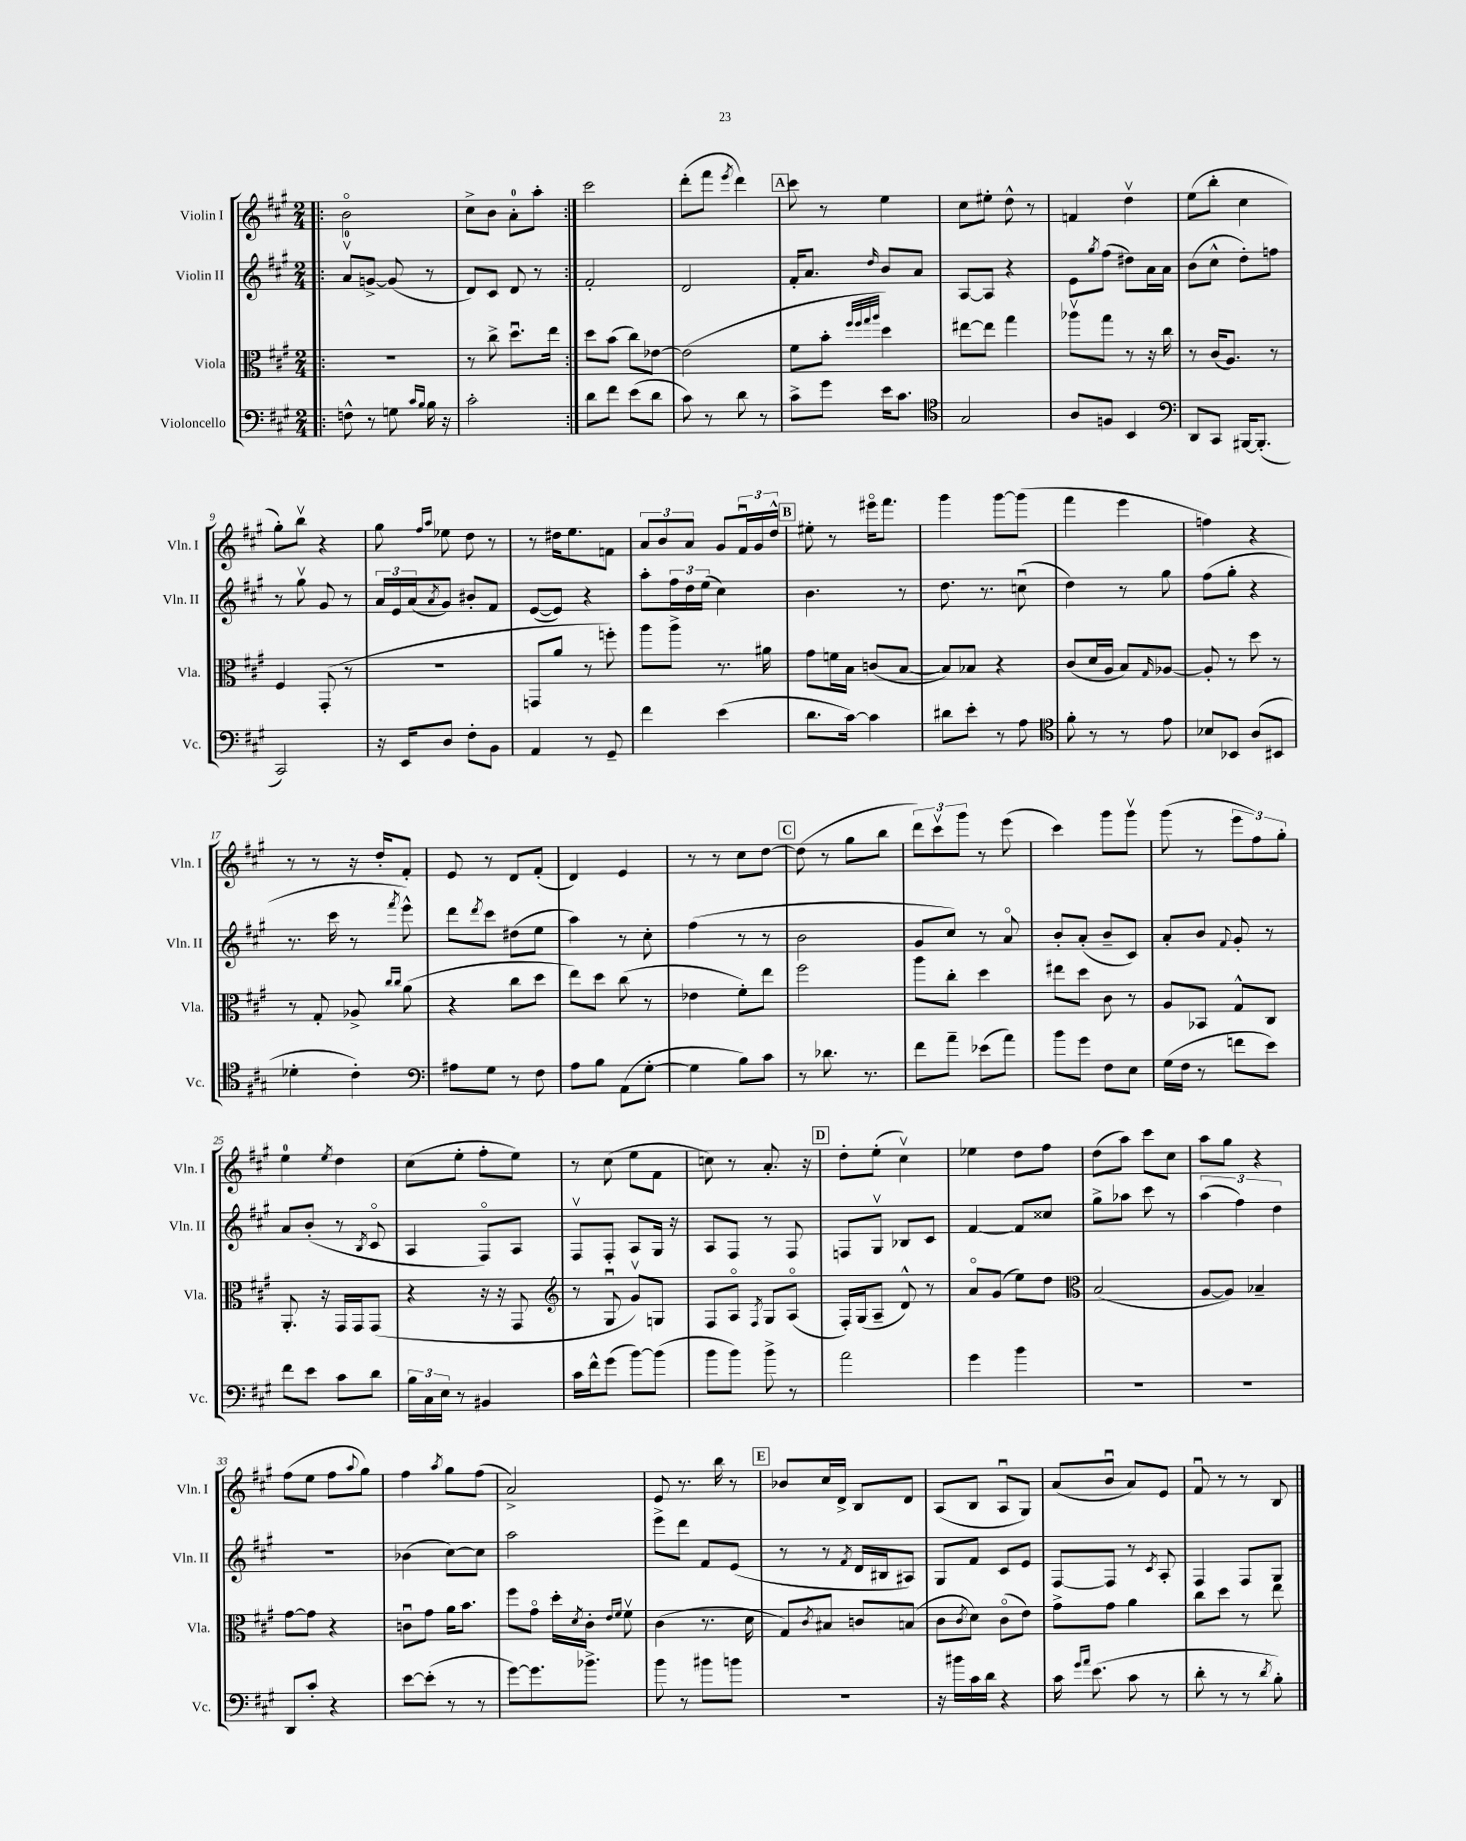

**kern	**kern	**kern	**kern
*staff4	*staff3	*staff2	*staff1
*clefF4	*clefC3	*clefG2	*clefG2
*k[f#c#g#]	*k[f#c#g#]	*k[f#c#g#]	*k[f#c#g#]
*M2/4	*M2/4	*M2/4	*M2/4
=!|:	=!|:	=!|:	=!|:
8F^^	2r	8av	2bo
8r	.	[8g^	.
8G	.	(8g]	.
16qqc#	.	.	.
16qqB	.	.	.
16B	.	8r	.
16r	.	.	.
=	=	=	=
2c#'	8r	8d)	8cc#^
.	8cc#^	8c#	8b
.	8.ddu	8d	8a'
.	.	8r	8aa'
.	16ee	.	.
=:|!	=:|!	=:|!	=:|!
8d	8dd	2f#'	2ccc#
8f#	(8b	.	.
(8e	8cc#)	.	.
8d	[8e-	.	.
=	=	=	=
8c#)	(2e-]	2d	(8ddd'
8r	.	.	8fff#
.	.	.	8qeee
8d	.	.	4ddd)
8r	.	.	.
=	=	=	=
8c#^	8f#	16f#'	8ccc#
.	.	8.a	.
8g#	8b'	.	8r
.	32qqff#	.	.
.	32qqff#	.	.
.	32qqgg#	.	.
.	32qqaa	16qqdd	.
16e	4dd)	8b	4ee
8.c#	.	.	.
.	.	8a	.
=	=	=	=
*clefC4	*	*	*
2G#	[8ee#	[8A	8cc#
.	8ee#]	8A]	8ee#'
.	4gg#	4r	8dd^^
.	.	.	8r
=	=	=	=
8A	8aa-v	8e	4f
.	.	8qgg#	.
8F	8gg#	(8ff#	.
4BB	8r	8dd#)	4ddv
.	16r	16a	.
.	16cc#	16a	.
=	=	=	=
*clefF4	*	*	*
8DD	8r	(8b	(8ee
8CC#	(16c#	8cc#^^	8bb'
.	8.A)	.	.
[16BBB#	.	8dd')	4cc#
(8.BBB#']	.	.	.
.	8r	8ff	.
=	=	=	=
2CC#)	4F#	8r	8gg#')
.	.	8gg#v	8bbv
.	(8GG#'	8g#	4r
.	8r	8r	.
=	=	=	=
16r	2r	24a	8gg#
.	.	24e	.
16EE	.	.	.
.	.	(24a	.
.	.	.	16qqff#
.	.	8qa	16qqaa
8D	.	8g#)	8ee-
8F#'	.	8b#'	8dd
8BB	.	8f#	8r
=	=	=	=
4AA	8GG	([8e	8r
.	8a	8e])	16dd#
.	.	.	8.ee
8r	8r	4r	.
8GG#~	8ff')	.	8f
=	=	=	=
4f#	8aa	8aa'	12a
.	.	.	12b
.	8aa^	24ff#	.
.	.	24dd	12a
.	.	(24ee	.
(4e	8.r	4cc#)	8g#
.	.	.	24f#u
.	.	.	24g#
.	16a#	.	.
.	.	.	24dd^^
=	=	=	=
8.d	8g#	4.b	8ee#'
.	16f	.	8r
[16c#)	16B	.	.
4c#]	(8c	.	16eee#o
.	.	.	8.fff#
.	[8B	8r	.
=	=	=	=
8d#	8B])	8.dd	4ggg#
8e'	8B-	.	.
.	.	8.r	.
8r	4r	.	[8ggg#
8A	.	(8ccu	(8ggg#]
=	=	=	=
*clefC4	*	*	*
8f#'	(8c#	4dd)	4fff#
8r	16d	.	.
.	16A	.	.
8r	8B)	8r	4eee
.	16qqG#	.	.
8e	[8A-	8gg#	.
=	=	=	=
8B-	8A-']	(8ff#	4ff)
8BB-	8r	8gg#'	.
(8A	8dd	4r	4r
8BB#	8r	.	.
=	=	=	=
4d-'	8r	8.r	8r
.	8G#'	.	8r
.	.	16ccc#	.
4c#')	8A-^	8r	16r
.	.	.	16dd'
.	16qqcc#	.	.
.	16qqcc#	8qfff#	.
.	(8a	8eee^^)	8f#'
=	=	=	=
*clefF4	*	*	*
8A#	4r	8ddd	8e
.	.	8qddd	.
8G#	.	8ccc#	8r
8r	8cc#	(8dd#	8d
8F#	8dd	8ee	(8f#'
=	=	=	=
8A	8ee)	4aa)	4d)
8B	8dd	.	.
(8AA	(8cc#	8r	4e
[8G#'	8r	8cc#'	.
=	=	=	=
4G#]	4e-	(4ff#	8r
.	.	.	8r
8B)	8f#')	8r	8cc#
8c#	8ee	8r	[8dd
=	=	=	=
8r	2ff#	2b	(8dd]
8.d-	.	.	8r
.	.	.	8gg#
8.r	.	.	.
.	.	.	8bb
=	=	=	=
8f#	8aa	8g#	12ddd)
.	.	.	12ccc#v
8a~	8cc#'	8cc#)	.
.	.	.	12ggg#
(8e-	4dd	8r	8r
8a)	.	8ao	(8eee
=	=	=	=
8b	8ee#	8b'	4ccc#)
8g#	8dd	(8a'	.
8F#	8c#	8b~	8ggg#
8E	8r	8c#)	8ggg#v
=	=	=	=
(16G#	8A	8a'	(8ggg#
16F#	.	.	.
8r	8BB-	8b	8r
.	.	8qqf#	.
8f	8G#^^	8g#'	12eee
.	.	.	12ff#)
8e)	8C#	8r	.
.	.	.	12gg#'
=	=	=	=
8f#	8.AA'	8a	4ee
8e	.	(8b'	.
.	16r	.	.
.	.	.	8qee
8c#	16GG#	8r	4dd
.	16GG#	.	.
.	.	8qB	.
8d	(8GG#	8c#o	.
=	=	=	=
24B	4r	4A	(8cc#
24C#	.	.	.
24E	.	.	.
8r	.	.	8ee'
4BB#	16r	8F#o)	8ff#'
.	16r	.	.
.	8GG#	8A	8ee)
=	=	=	=
*	*clefG2	*	*
16c#	8r	8F#v	8r
16f#^^	.	.	.
(8g#	8G#u	8F#'	(8cc#
[8b)	8g#v)	8A	8ee
(8b]	8G	16G#	8f#
.	.	16r	.
=	=	=	=
8b	8F#	8A	8cc)
8b)	8Ao	8F#	8r
.	8qF#	.	.
8b^	8G#	8r	8.a'
8r	(8Ao	8F#	.
.	.	.	16r
=	=	=	=
2a	16F#')	8F	8dd'
.	(16G#	.	.
.	8A~	8G#v	(8ee'
.	8d^^)	8B-	4cc#v)
.	8r	8c#	.
=	=	=	=
4g#	8ao	[4f#	4ee-
.	(8g#	.	.
4b	8ee)	8f#]	8dd
.	8dd	8cc##	8ff#
=	=	=	=
*	*clefC3	*	*
2r	(2B	8gg#^	(8dd
.	.	8aa-	8aa)
.	.	8ccc#	8ccc#
.	.	8r	8cc#
=	=	=	=
2r	[8A	(6aa	8aa
.	8A])	.	8gg#
.	.	6ff#)	.
.	4B-~	.	4r
.	.	6dd	.
=	=	=	=
8DD	[8g#	2r	(8ff#
8c#'	8g#]	.	8ee
4r	4r	.	8ff#
.	.	.	8qqaa
.	.	.	8gg#)
=	=	=	=
[8e	8cu	(4b-	4ff#
(8e']	8g#	.	.
.	.	.	8qaa
8r	16a	[8cc#)	8gg#
.	8.b	.	.
8r	.	8cc#]	(8ff#
=	=	=	=
[8g#)	8ff#	2aa	2a^)
8.g#]	8g#o	.	.
.	16dd'	.	.
.	8qd	.	.
8.b-^	16c#'	.	.
.	16qqe	.	.
.	16qqf#	.	.
.	8f#v	.	.
=	=	=	=
8b	(4c#	8eee^	8e
8r	.	8ddd	8.r
8b#	8.r	8f#	.
.	.	.	16bb
8b	.	(8e	8r
.	16d	.	.
=	=	=	=
2r	8G#)	8r	8b-
.	8qc#	.	.
.	8B#	8r	16cc#
.	.	.	16d^
.	.	8qf#	.
.	8c	16d	8B
.	.	16B#	.
.	(8B	8A#)	8d
=	=	=	=
16r	8c#	8G#	(8A
16b#	.	.	.
.	8qc#	.	.
16c#	8d)	8f#	8B
16d	.	.	.
4r	(8c#o	8c#	8Au
.	8e)	8e	8G#)
=	=	=	=
16c#	8g#^	[8F#	(8a
16qqg#	.	.	.
16qqa	.	.	.
(8.e	.	.	.
.	8g#	8F#]	8bu
8c#	4a	8r	8a)
.	.	8qc#	.
8r	.	8A'	8e
=	=	=	=
8d'	8cc#	4F#	8f#u
8r	8dd	.	8r
8r	8r	8F#	8r
8qd	.	.	.
8B')	8ee	8G#	8B
==	==	==	==
*-	*-	*-	*-
